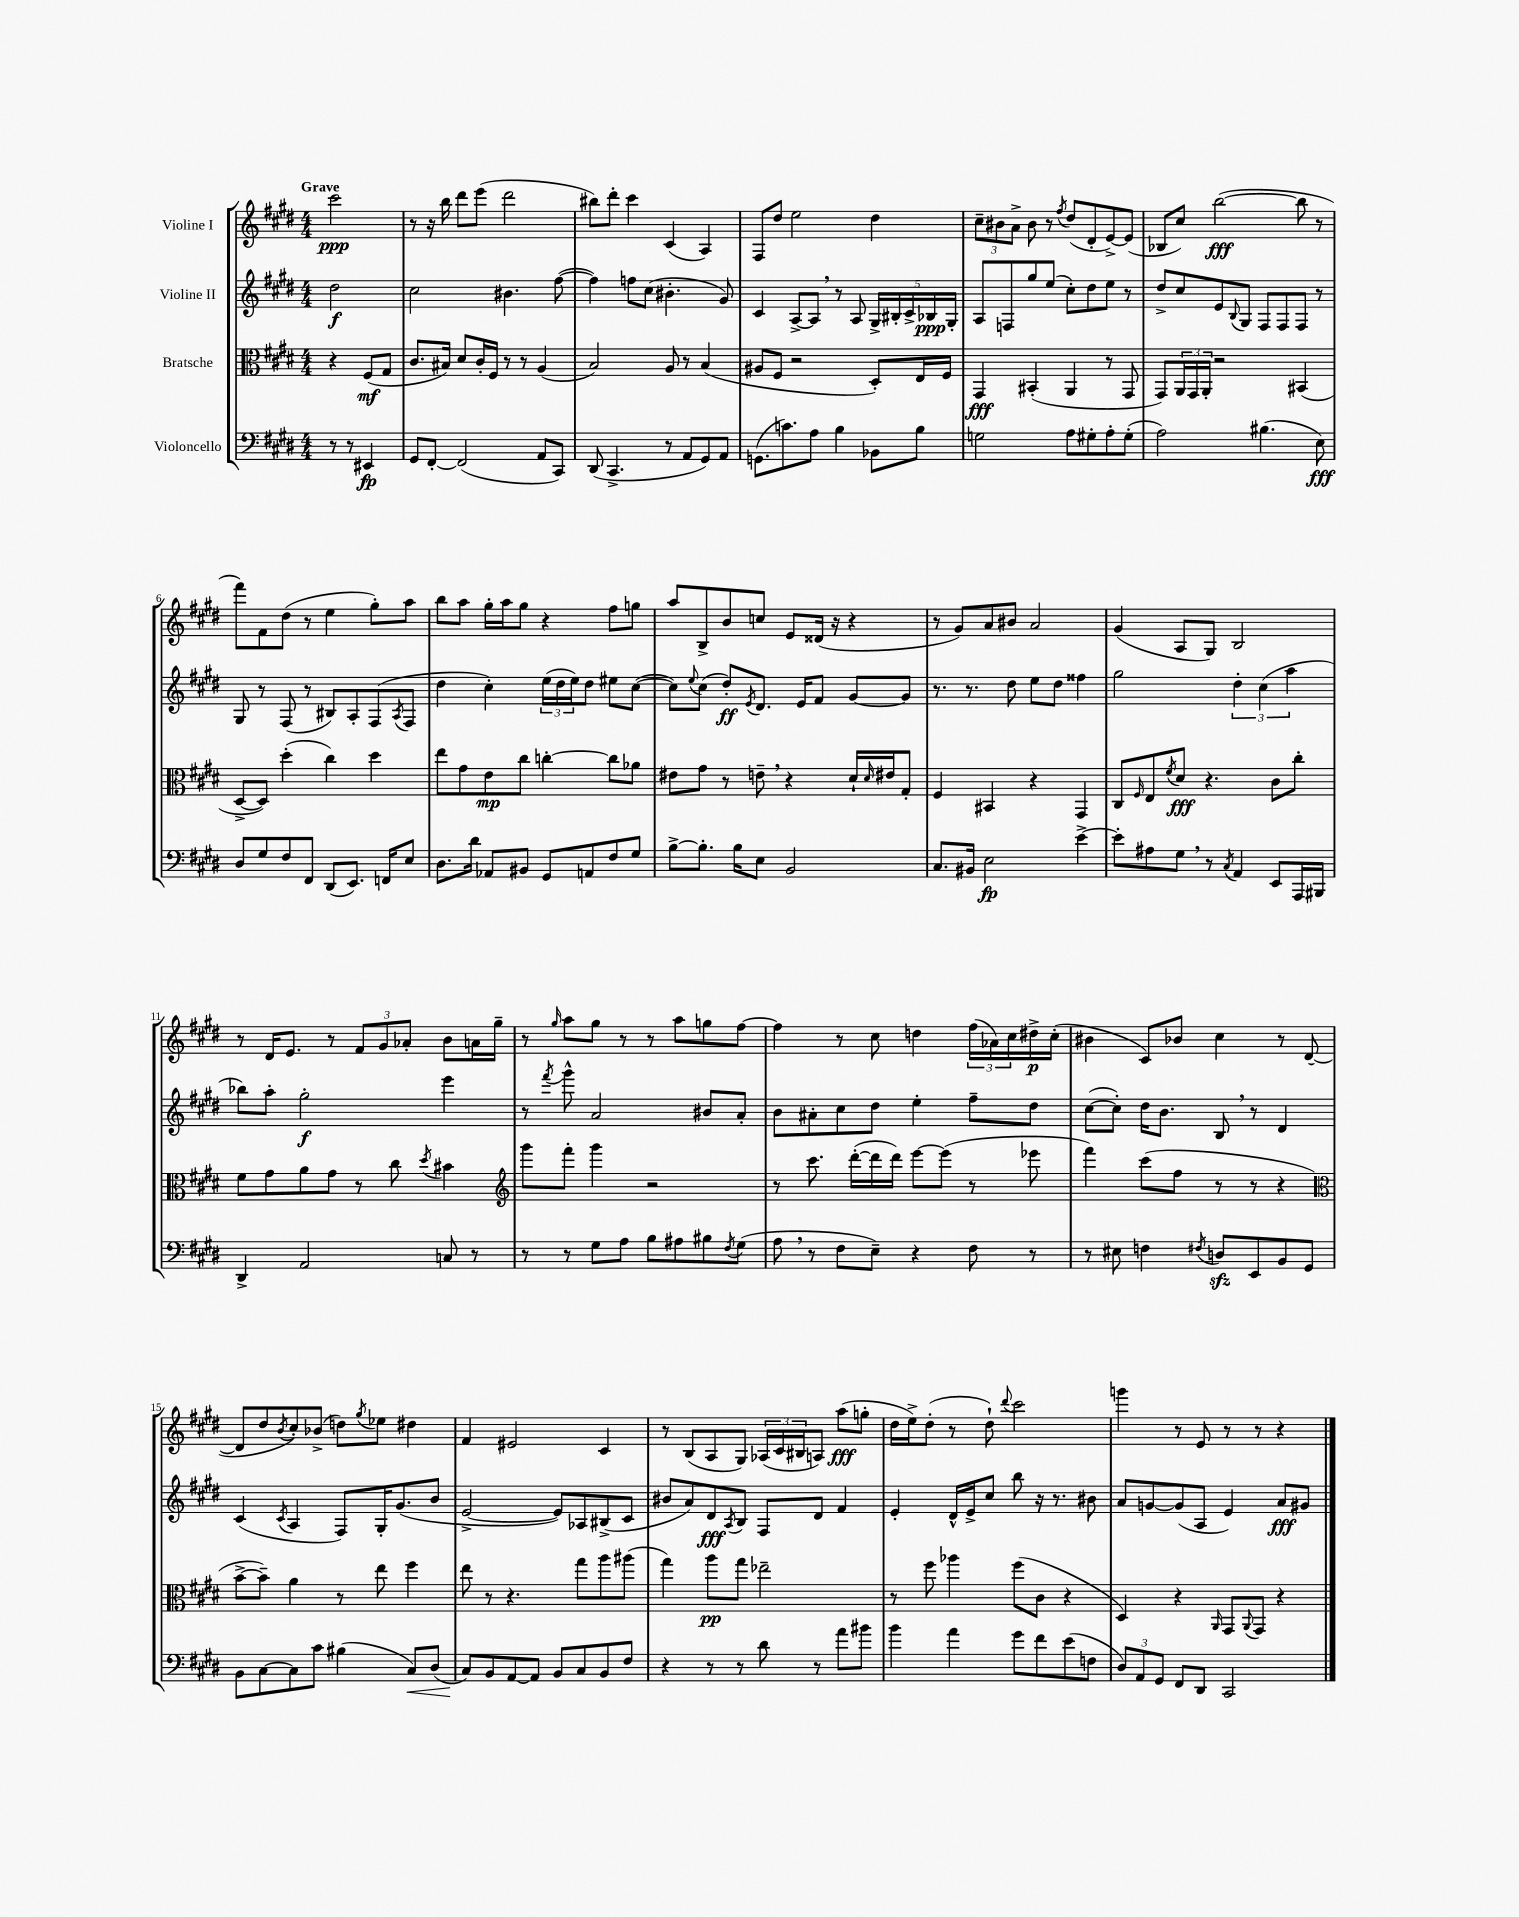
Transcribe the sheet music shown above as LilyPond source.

<<
\new StaffGroup <<
\new Staff = "s0" \with { instrumentName = "Violine I" } {
    \clef treble \key e \major \numericTimeSignature \time 4/4 \partial 2 \tempo "Grave"
    cis'''2\ppp |
    r8 r16 b''16 dis'''8 e'''8( dis'''2 |
    bis''8) dis'''8-. cis'''4 cis'4( a4) |
    fis8 dis''8 e''2 dis''4 |
    \tuplet 3/2 { cis''8-- bis'8 a'8-> } bis'8 r8 \acciaccatura { fis''8 } dis''8( dis'8-. e'8~->) e'8( |
    bes8 cis''8) b''2~\fff( b''8 r8 |
    fis'''8) fis'8 dis''8( r8 e''4 gis''8-.) a''8 |
    b''8 a''8 gis''16-. a''16 gis''8 r4 fis''8 g''8 |
    a''8 b8-> b'8 c''8 e'8 disis'16( r16 r4 |
    r8 gis'8) a'8 bis'8 a'2 |
    gis'4( a8 gis8) b2 |
    r8 dis'16 e'8. r8 \tuplet 3/2 { fis'8 gis'8 aes'8-. } b'8 a'16 gis''16-- |
    r8 \grace { gis''16 } a''8 gis''8 r8 r8 a''8 g''8 fis''8~ |
    fis''4 r8 cis''8 d''4 \tuplet 3/2 { fis''16( aes'16) cis''16 } dis''16->\p cis''16-.( |
    bis'4 cis'8) bes'8 cis''4 r8 dis'8~( |
    dis'8 dis''8 \acciaccatura { b'8 } cis''8-.) bes'8->( d''8) \acciaccatura { gis''8 } ees''8 dis''4 |
    fis'4 eis'2 cis'4 |
    r8 b8( a8 gis8) \tuplet 3/2 { aes16( cis'16 bis16 } a8) a''8\fff( g''8-. |
    dis''16 e''16->) dis''8-.( r8 dis''8-!) \appoggiatura { dis'''8 } cis'''2 |
    g'''4 r8 e'8 r8 r8 r4 \bar "|." |
}
\new Staff = "s1" \with { instrumentName = "Violine II" } {
    \clef treble \key e \major \numericTimeSignature \time 4/4 \partial 2
    dis''2\f |
    cis''2 bis'4. fis''8~( |
    fis''4) f''8 cis''8( bis'4.-. gis'8) |
    cis'4 a8~-> a8 \breathe r8 a8 \tuplet 5/4 { gis16-> bis16-. cis'16-> bes16\ppp gis16-. } |
    a8 f8 gis''8 e''8( cis''8-.) dis''8 e''8 r8 |
    dis''8-> cis''8 e'8 \appoggiatura { b8 } gis8 fis8 fis8 fis8 r8 |
    gis8 r8 fis8( r8 bis8) a8-. fis8( \acciaccatura { a8 } fis8 |
    dis''4 cis''4-.) \tuplet 3/2 { e''16( dis''16 e''16) } dis''8 eis''8 cis''8~( |
    cis''8) \appoggiatura { e''8 } cis''8( dis''8-.\ff) \acciaccatura { e'8 } dis'8. e'16 fis'8 gis'8~ gis'8 |
    r8. r8. dis''8 e''8 dis''8 fisis''4 |
    gis''2 \tuplet 3/2 { dis''4-. cis''4( a''4 } |
    bes''8) a''8-. gis''2-.\f e'''4 |
    r8 \acciaccatura { fis'''8 } gis'''8-^ a'2 bis'8 a'8-. |
    b'8 ais'8-. cis''8 dis''8 e''4-. fis''8-- dis''8 |
    cis''8~( cis''8-.) dis''16 b'8. b8 \breathe r8 dis'4 |
    cis'4( \acciaccatura { cis'8 } a4 fis8) gis16-. gis'8.( b'8 |
    e'2~-> e'8) aes8 bis8->( cis'8 |
    bis'8 a'8) dis'8\fff \acciaccatura { a8 } b8 fis8 dis'8 fis'4 |
    e'4-. dis'16-^ e'16-> cis''8 b''8 r16 r8. bis'8 |
    a'8 g'8~ g'8( a8 e'4) a'8\fff gis'8 \bar "|." |
}
\new Staff = "s2" \with { instrumentName = "Bratsche" } {
    \clef alto \key e \major \numericTimeSignature \time 4/4 \partial 2
    r4 fis8\mf( gis8 |
    cis'8. bis16) dis'8 cis'16-. fis16 r8 r8 a4( |
    b2) a8 r8 b4( |
    ais8 fis8 r2 dis8-.) e16 fis16 |
    gis,4\fff bis,4-.( a,4 r8 gis,8 |
    gis,8) \tuplet 3/2 { a,16 gis,16 a,16-. } r2 bis,4( |
    dis8~-> dis8) dis''4-.( cis''4) dis''4 |
    e''8 gis'8 e'8\mp cis''8 c''4~-. c''8 aes'8 |
    eis'8 gis'8 r8 e'8-- \breathe r4 dis'16-! \grace { dis'16 } eis'16 gis8-. |
    fis4 bis,4 r4 gis,4 |
    cis8 \grace { fis16 } e8 \acciaccatura { fis'8 } dis'8\fff r4. cis'8 cis''8-. |
    fis'8 gis'8 a'8 gis'8 r8 cis''8 \acciaccatura { dis''8 } bis'4 |
    \clef treble gis'''8 fis'''8-. gis'''4 r2 |
    r8 cis'''8. dis'''16~-.( dis'''16 dis'''16) e'''8~ e'''8( r8 ees'''8 |
    fis'''4) cis'''8( fis''8 r8 r8 r4 |
    \clef alto b'8~-> b'8--) a'4 r8 e''8 fis''4 |
    e''8 r8 r4. gis''8 a''8 ais''8( |
    gis''4) a''8\pp gis''8 ees''2-- |
    r8 fis''8 aes''4 fis''8( cis'8 r4 |
    dis4) r4 \grace { a,16 } gis,8 \appoggiatura { a,8 } gis,8 r4 \bar "|." |
}
\new Staff = "s3" \with { instrumentName = "Violoncello" } {
    \clef bass \key e \major \numericTimeSignature \time 4/4 \partial 2
    r8 r8 eis,4\fp |
    gis,8 fis,8~-. fis,2( a,8 cis,8) |
    dis,8( cis,4.-> r8 a,8 gis,8) a,8 |
    g,8.( c'8.) a8 b4 bes,8 b8 |
    g2 a8 gis8-. a8-. gis8-.( |
    a2) bis4.( e8\fff) |
    dis8 gis8 fis8 fis,8 dis,8( e,8.) f,16 e8 |
    dis8. dis'16 aes,8 bis,8 gis,8 a,8 fis8 gis8 |
    b8~-> b8.-. b16 e8 b,2 |
    cis8. bis,16 e2\fp e'4~-> |
    e'8-. ais8 gis8 \breathe r8 \acciaccatura { cis8 } a,4 e,8 a,,16 bis,,16 |
    dis,4-> a,2 c8 r8 |
    r8 r8 gis8 a8 b8 ais8 bis8 \acciaccatura { fis8 } gis8( |
    a8 \breathe r8 fis8 e8--) r4 fis8 r8 |
    r8 eis8 f4 \acciaccatura { fis8 } d8\sfz e,8 b,8 gis,8 |
    b,8 cis8~ cis8 cis'8 bis4( cis8\<) dis8( |
    cis8\!) b,8 a,8~ a,8 b,8 cis8 b,8 fis8 |
    r4 r8 r8 dis'8 r8 a'8 bis'8 |
    b'4 a'4 gis'8 fis'8 e'8( f8 |
    \tuplet 3/2 { dis8) a,8 gis,8 } fis,8 dis,8 cis,2 \bar "|." |
}
>>
>>
